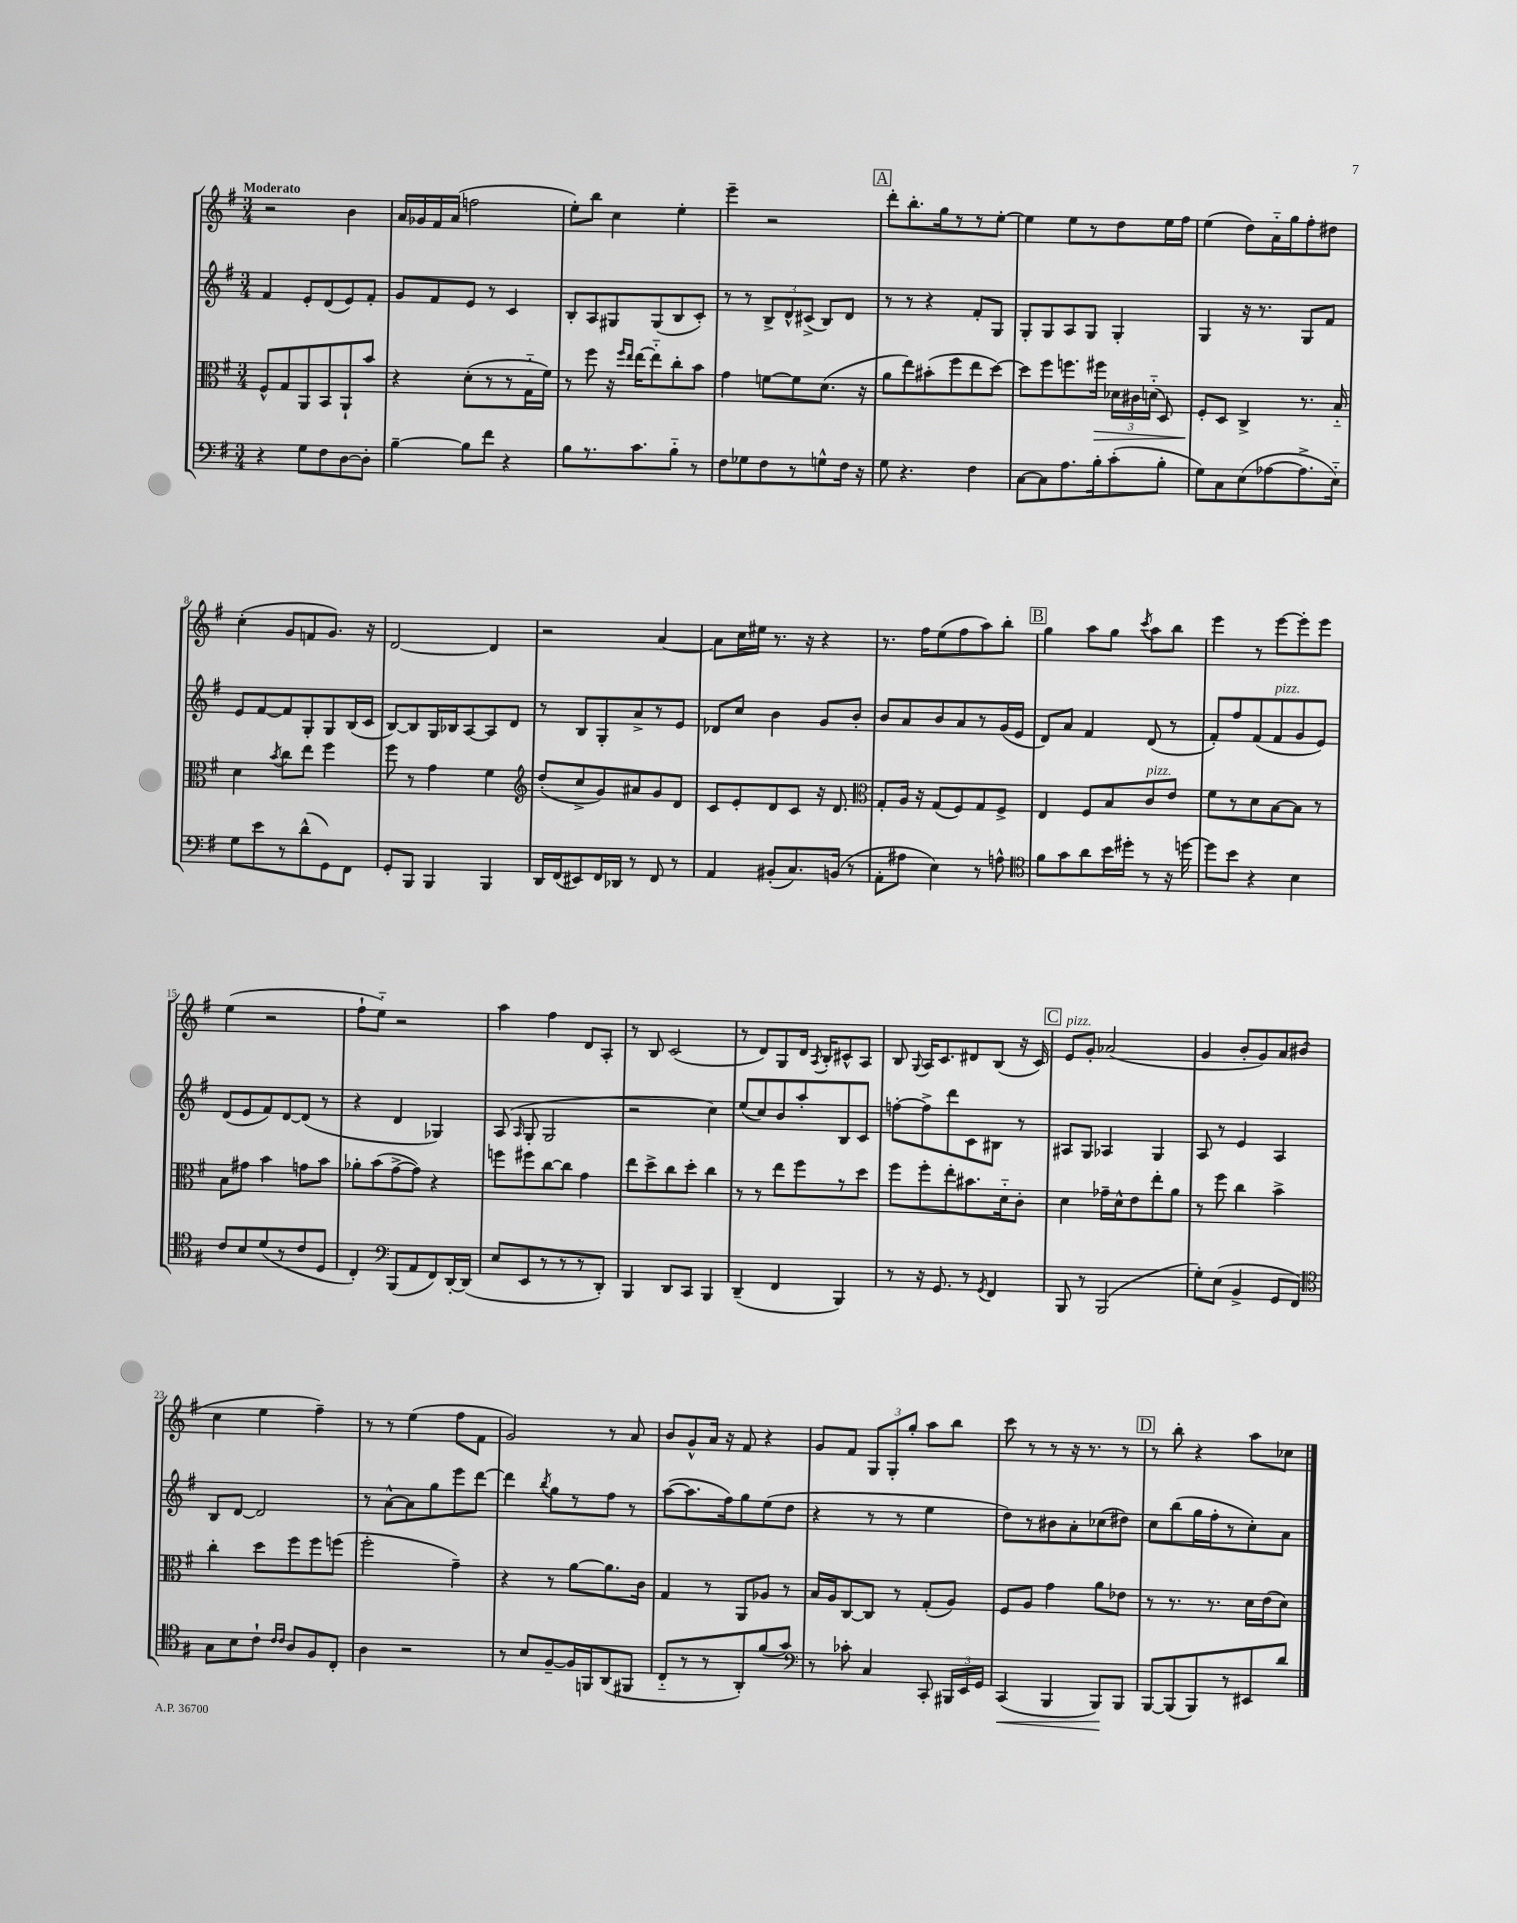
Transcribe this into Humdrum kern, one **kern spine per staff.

**kern	**kern	**kern	**kern
*staff4	*staff3	*staff2	*staff1
*clefF4	*clefC3	*clefG2	*clefG2
*k[f#]	*k[f#]	*k[f#]	*k[f#]
*M3/4	*M3/4	*M3/4	*M3/4
4r	8F#^^/L	4f#/	2r
.	8G/	.	.
8G\L	8AA/	8e'/L	.
8F#\	8BB/	(8d/	.
[8D\	8AA`/	8e/)	4b\
8D'\]J	8b/J	8f#'/J	.
=	=	=	=
[4B~\	4r	8g/L	16a/LL
.	.	.	16g-/
.	.	8f#/	16f#/
.	.	.	(16a/JJ
8B\]L	(8d'\L	8e/J	2ff\
8f#\J	8r	8r	.
4r	8r	4c/	.
.	16G'~\L	.	.
.	16f#\JJ)	.	.
=	=	=	=
8B\L	8r	8B'/L	8ee'\L)
8.r	8ff#\	8A/	8bb\J
.	16r	8G#/	4cc\
.	16qqff#/LL	.	.
.	16qqee/JJ	.	.
8.c\	[16ee\LK	.	.
.	8ee'~\]	(8G#/	.
8B'~\J	8cc'\	8B/	4ee'\
8r	8b\J	8c'/J)	.
=	=	=	=
8F#\L	4g\	8r	4eee~\
8G-\	.	8r	.
8F#\	[8f\L	12B^/L	2r
.	.	12d^^/	.
8r	8f\]	.	.
.	.	(12c#^/J	.
8G^^\	(8.d\J	8B/L)	.
16F#\Jk	.	8d/J	.
16r	16r	.	.
=	=	=	=
8G\	8a\L	8r	8ddd'\L
4.r	8ee\)	8r	8.bb'\
.	(8b#'\	4r	.
.	.	.	16gg\k
.	8ff#\	.	8r
4F#\	8ee\	8f#'/L	8r
.	[8dd\J)	8G/J	[8ee'\J
=	=	=	=
[8C\L	8dd\]L	8G'/L	4ee\]
8C\]	8ff#\	8G/	.
8.A\	8.ff\	8A/	8ee\L
.	.	8G/J	8r
16B'\k	16ff#\Jk	.	.
(8c'\	24d-\LL	4G'/	8dd\
.	24c#\	.	.
.	(24d'~\JJ	.	.
8B'\J	8D/)	.	16ee\L
.	.	.	16ff#\JJ
=	=	=	=
8G\L)	8F#'/L	4G/	(4ee\
8C\	8D/J	.	.
(8E\	4C^/	16r	8dd\L)
.	.	8.r	.
[8A-\	.	.	16a'~\L
.	.	.	16gg\J
8.A-^\]	8.r	8G/L	8ff#'\
.	.	8f#/J	8dd#\J
16E'~\Jk)	16B'~/	.	.
=	=	=	=
8G\L	4d\	8e/L	(4cc'\
8e\	.	[8f#/	.
.	8qb/	.	.
8r	8cc\L	8f#/]	8g/L
(8d^^\	8ee\J	8G'/	8f/
8GG\)	4ff#\	8G/	8.g/J)
8FF#\J	.	(16B/L	.
.	.	16c/JJ	16r
=	=	=	=
8GG'/L	8ff#\	[8B/L)	[2d/
8BBB/J	8r	8B/]	.
4BBB/	4g\	16G/L	.
.	.	16B-/J	.
.	.	[8A/	.
4BBB/	4f#\	8A/]	4d/]
.	.	8d/J	.
=	=	=	=
*	*clefG2	*	*
16DD/LL	(8dd'/L	8r	2r
(16FF#/J	.	.	.
8EE#/)	8cc^/	8B/L	.
16FF#/L	8g/)	8G'/	.
16DD-/JJ	.	.	.
8r	8a#/	8a^/	.
8FF#/	8g/	8r	[4a/
8r	8d/J	8e/J	.
=	=	=	=
4AA/	8c/L	8d-/L	8a\]L
.	8e'/	8cc/J	16cc\L
.	.	.	16ee#\JJ
(8BB#'/L	8d/	4b\	8.r
8.C/)	8c/J	.	.
.	.	.	16r
.	16r	8g/L	4r
(16BB/Jk	8.d/	.	.
8r	.	8b'/J	.
=	=	=	=
*	*clefC3	*	*
8AA'\L	8G'/L	8b/L	8.r
8A#\J	16A/Jk	8a/	.
.	16r	.	16ff#\LK
4E\)	(8G/L	8b/	(8ee\
.	8F#/)	8a/	8ff#\
8r	8G/	8r	8aa\)
8A^^\	8F#^/J	(16g/L	8bb'\J
.	.	16e/JJ	.
=	=	=	=
*clefC4	*	*	*
8f#\L	4E/	8d/L)	4gg\
8g\	.	8a/J	.
8a\	8F#/L	4f#/	8aa\L
16b\L	8B/	.	8gg\J
16dd#'\JJ	.	.	.
.	.	.	8qccc/
8r	8c/	(8d/	8aa\L
16r	8e/J	8r	8bb\J
[16dd\	.	.	.
=	=	=	=
8dd\]L	8f#\L	8f#'/L)	4eee\
8b\J	8r	8ff#/	.
4r	8d\	(8f#/	8r
.	[8B\	8f#/	[8eee\L
4B\	8B\]J	8g/	8eee'\]
.	8r	8e/J)	8eee\J
=	=	=	=
8c/L	8B\L	(8d/L	(4ee\
8B/	8g#\J	8e/	.
(8d/	4b\	8f#/)	2r
8r	.	[8d/	.
8c/	8g\L	(8d/]J	.
8D/J	8b\J	8r	.
=	=	=	=
4C'/)	8a-'\L	4r	8ff#`\L
.	(8b\	.	8ee'~\J)
*clefF4	*	*	*
(8BBB/L	[8g^\	4d/	2r
8AA/	8g\]J)	.	.
8FF#/)	4r	4G-/)	.
[16DD'/L	.	.	.
(16DD/]JJ	.	.	.
=	=	=	=
8E/L	8ff\L	(8A/	4aa\
.	.	16qqA/	.
8EE/	8ff#\	8G'/	.
8r	[8cc\	2G/	4ff#\
8r	8cc\]J	.	.
8r	4g\	.	8d/L
8DD'/J)	.	.	8A'/J
=	=	=	=
4BBB/	8ee\L	2r	8r
.	8dd^\	.	8B/
8DD/L	8cc\	.	(2c/
8CC/J	8dd'\J	.	.
4BBB/	4cc\	4cc\)	.
=	=	=	=
(4DD~/	8r	(8ee/L	8r
.	8r	8cc/)	8d/L)
4FF#/	8ee\L	8b/	8G/
.	8ff#\	8aa'/	16d/Jk
.	.	.	8qA/
.	.	.	16B'/LK
4BBB/)	8r	8B/	8c#^^/
.	8dd\J	8c/J	8A/J
=	=	=	=
8r	8ff#\L	[8ff'\L	8B/
.	.	.	8qqG/
16r	8ff#'\	8ff^\]	16A/LK
8.GG/	.	.	8.c/
.	8ee'\	8ddd\	.
8r	8.b#\	8c\	8d#/
8qGG/	.	.	.
4FF#/	.	8B#\J	(8B/J
.	16d'~\k	.	.
.	8c'\J	8r	16r
.	.	.	16c/)
=	=	=	=
8BBB/	4d\	8A#/L	8e/L
8r	.	8G/J	8g'/J
(2BBB/	16g-~\LL	4A-/	(2a-/
.	16d^^\J	.	.
.	8e\	.	.
.	8ee'\	4G/	.
.	8a\J	.	.
=	=	=	=
8G'\L)	8r	8A/	4g/
(8E\J	8ff#\	8r	.
4BB^/	4cc\	4e/	8b'/L
.	.	.	8g/)
8GG/L	4b^\	4A/	8a/
8FF#/J)	.	.	(8b#/J
=	=	=	=
*clefC4	*	*	*
8G\L	4cc'\	8B/L	4cc\
8B\	.	[8d/J	.
8c`\J	8dd\L	2d/]	4ee\
16qqc/LL	.	.	.
16qqc/JJ	.	.	.
8A/L	8ff#\	.	.
8F#/	8ff#\	.	4ff#~\)
8C'/J	(8ff\J	.	.
=	=	=	=
4A\	2ff#'\	8r	8r
.	.	[8a^^\L	8r
2r	.	8a\]	(4ee\
.	.	8gg\	.
.	4g~\)	8eee\	8ff#\L
.	.	[8ddd\J	8f#\J
=	=	=	=
8r	4r	4ddd\]	2g/)
8B/L	.	.	.
.	.	8qbb/	.
[8F#~/	8r	8gg\L	.
16F#/]L	[8a\L	8r	.
16FF/J	.	.	.
(8AA/	8.a\]	8ff#\J	8r
8FF#/J	.	8r	8a/
.	16c\Jk	.	.
=	=	=	=
8C'~/L	4G/	([8aa\L	8b/L
8r	.	8.aa\]	8g^^/
8r	8r	.	16a/Jk
.	.	16ff#\k)	16r
8AA'/)	8AA/L	8gg\	8f#/
(8f#/	8A-/J	(8ee\	4r
8g/J)	8r	8dd\J	.
=	=	=	=
*clefF4	*	*	*
8r	16B/LL	4r	8g/L
.	16A/J	.	.
8c-'\	[8C/	.	8f#/J
4C/	8C/]J	8r	12G/L
.	.	.	12G'/
.	8r	8r	.
.	.	.	12gg'/J
8CC'/	(8G'/L	4ee\	8aa\L
24BBB#/LL	8A/J)	.	8bb\J
24EE/	.	.	.
24GG/JJ	.	.	.
=	=	=	=
(4CC/	8F#/L	8dd\L)	8ccc\
.	8A/J	8r	8r
4BBB/	4g\	8b#\	8r
.	.	8a'\	16r
.	.	.	8.r
8BBB/L)	8a\L	(8cc-\	.
8BBB/J	8e-\J	8dd#\J)	8r
=	=	=	=
[8BBB/L	8r	8cc\L	8r
(8BBB/]	8.r	(8bb\	8bb'\
8BBB/)	.	16gg\L	4r
.	8.r	16ff#'\J	.
8r	.	8r	.
8EE#/	16d\LL	8cc'\)	8aa\L
.	(16e\J	.	.
8d/J	8d\J)	8a\J	8cc-\J
==	==	==	==
*-	*-	*-	*-
